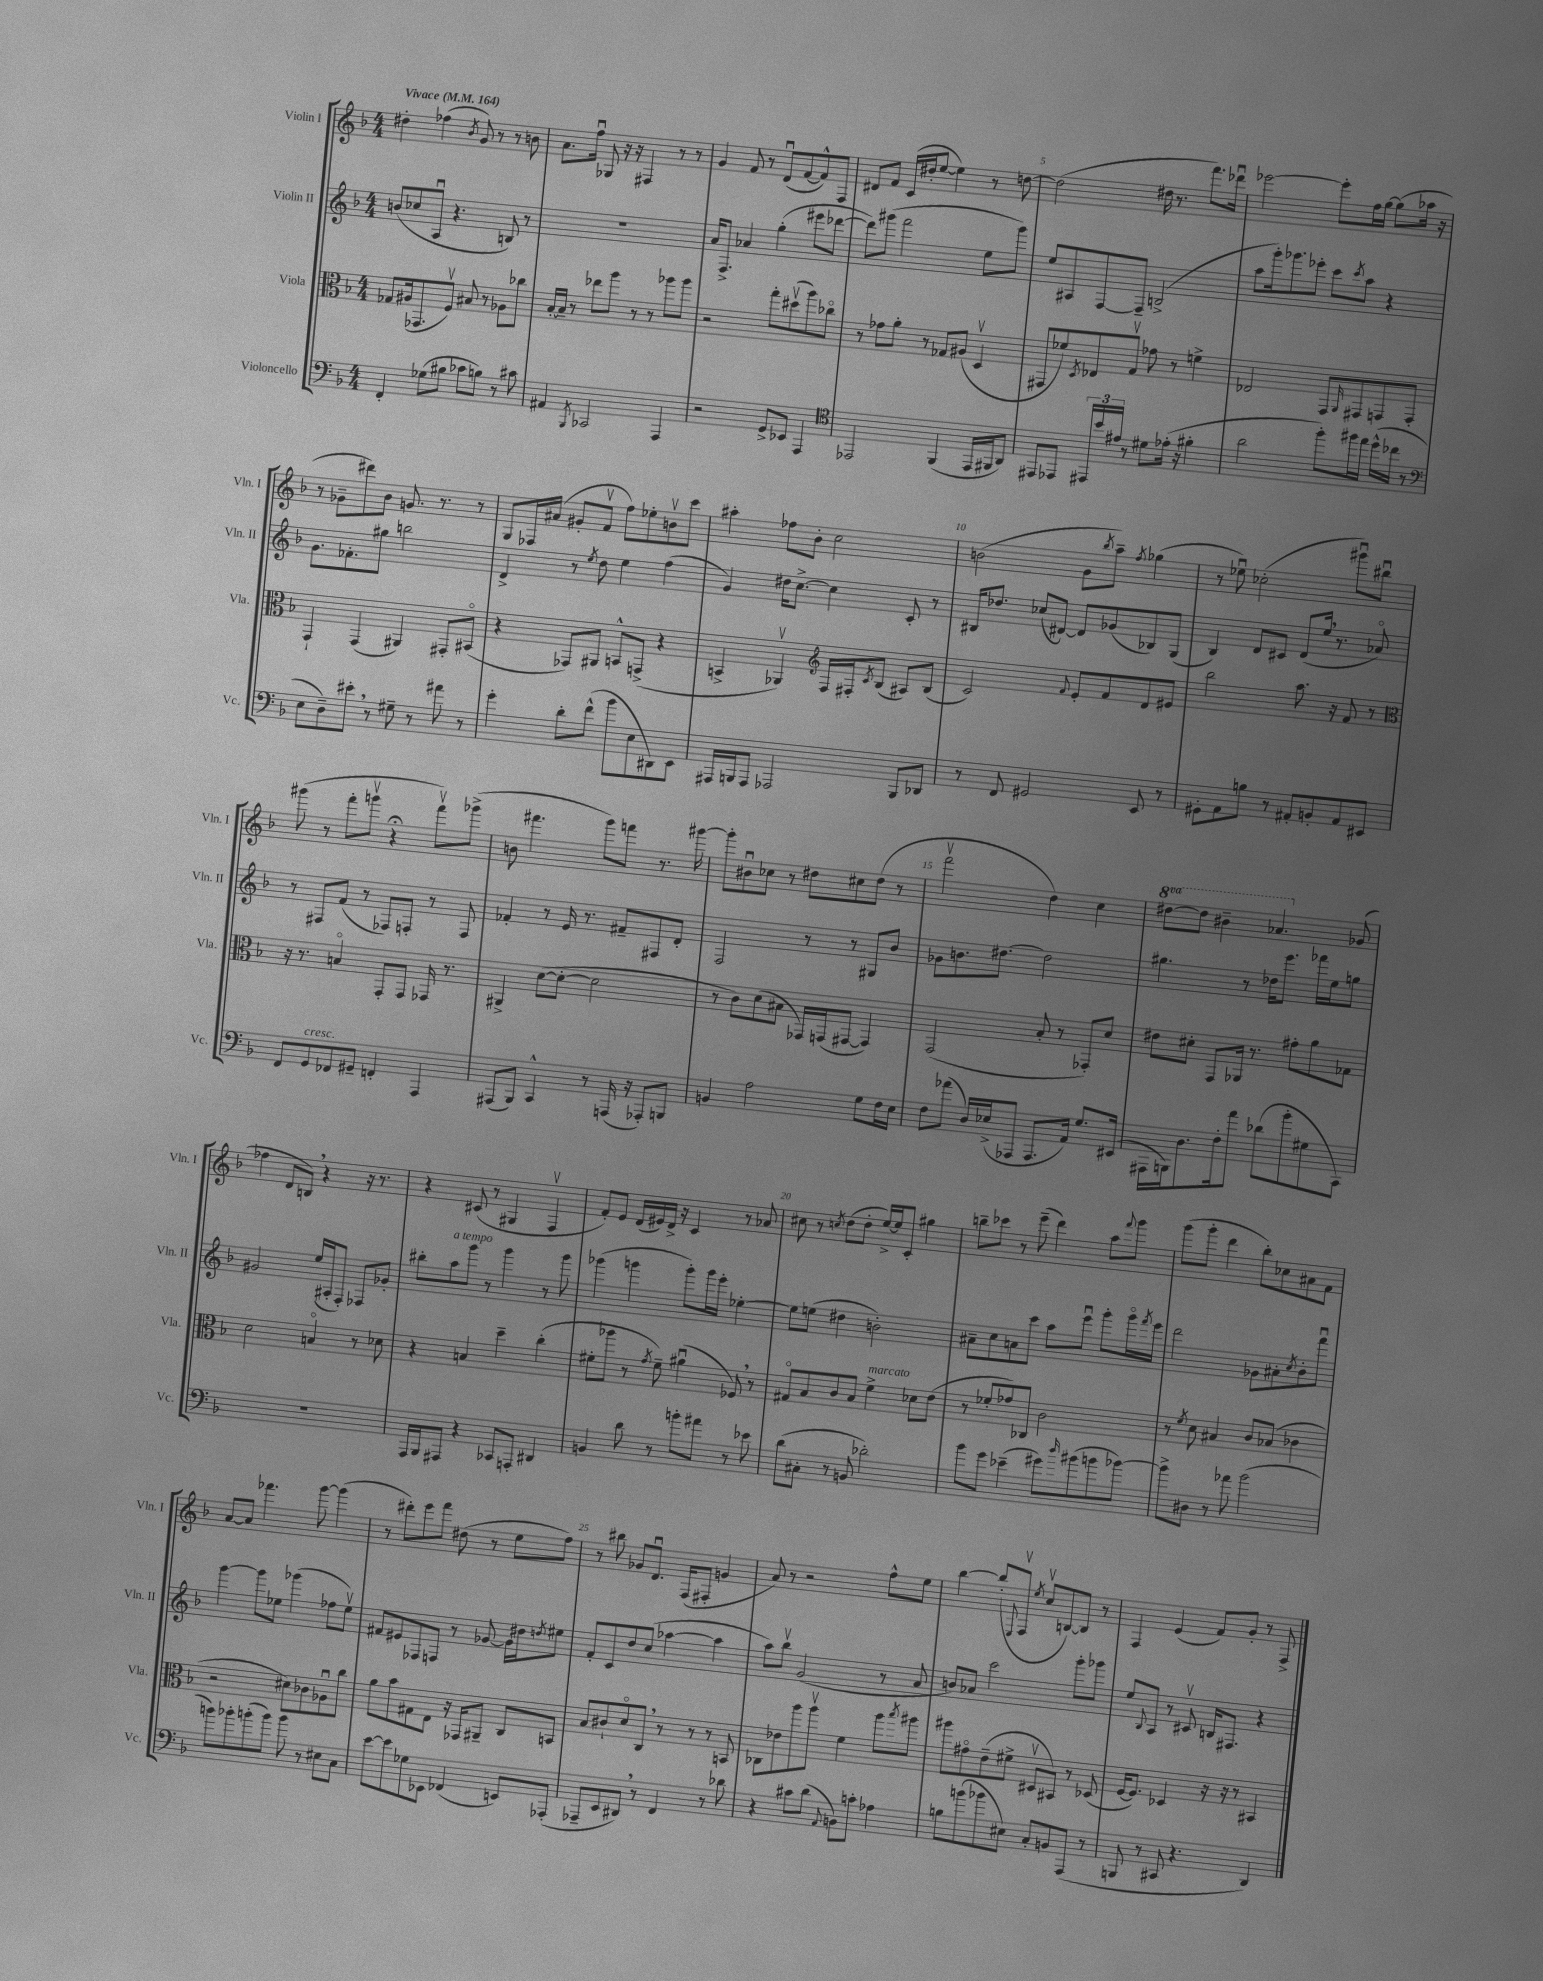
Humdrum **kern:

**kern	**kern	**kern	**kern
*part4	*part3	*part2	*part1
*staff4	*staff3	*staff2	*staff1
*I"Violoncello	*I"Viola	*I"Violin II	*I"Violin I
*I'Vc.	*I'Vla.	*I'Vln. II	*I'Vln. I
*clefF4	*clefC3	*clefG2	*clefG2
*k[b-]	*k[b-]	*k[b-]	*k[b-]
*M4/4	*M4/4	*M4/4	*M4/4
*MM164	*MM164	*MM164	*MM164
=1	=1	=1	=1
!	!	!	!LO:TX:a:B:t=Vivace
4FF'/	8G-X/L	(8bn/L	4dd#X'\
.	(16A#X/k	8cc-X/	.
.	8.GG-X/	.	.
(8G-X\L	.	8Au/J	(4ff-X\
8B#X\J	8Fv/J)	4.r	.
.	.	.	8qb-/
8c-X\L	8B#X/	.	8g/)
8Bn\J)	8r	.	8r
8r	8A-X\L	8Bn/)	8r
8c#X\	8cc-X\J	8r	8bn\
=2	=2	=2	=2
4AA#X/	[16B-'/LL	1r	8.a\L
.	16B-~/JJ]	.	.
.	8r	.	.
.	.	.	16ffu\Jk
8qBBB-/	.	.	.
2CC-X/	8ee-X\L	.	8G-X/
.	8aa\J	.	16r
.	.	.	16r
.	8r	.	4F#X/
.	8r	.	.
4AAA/	8aa-X\L	.	8r
.	8aa-\J	.	8r
=3	=3	=3	=3
2r	2r	16a/KL	4g/
.	.	8.F^/J	.
.	.	4a-X/	8f/
.	.	.	8r
8GG^/L	8gg'\L	(4gg'\	(8du/L
8EE-X/J	(8dd#Xv\	.	[8f/
4AAA/	8aa\)	8eee#X\L	8f^^/])
.	8cc-X\J	[8ddd-X\J	8F/J
=4	=4	=4	=4
*clefC4	*	*	*
2EE-X/	8r	8ddd-\L])	8d#X/L
.	8g-X\L	(8ggg#X\J	8f/J
.	8a'\J	2fff\	(16c/LL
.	.	.	16dd#X'/J
.	8r	.	[8ee/J
(4FF/	8G-X/L	.	4ee\])
.	(8A#X/J	.	.
16EE-/LL	4Dv/	8ee\L	8r
16FF#X/J	.	.	.
8AA/J)	.	8ggg#\J)	[8ddn\
=5	=5	=5	=5
8EE#X/L	8GG#X/L	8ee/L	(2dd\]
8EE-X/J	8f-X/)	8A#X/	.
.	8qD/	.	.
24EE#X/LL	8E-X/	[8F/	.
24b-/	.	.	.
24e#X/JJ	.	.	.
8r	8Gv/J	8F~/J]	.
8d#X\L	8g-X\	(2Bn^/	16dd#X\
.	.	.	8.r
(16e-X'\Jk	8r	.	.
16r	.	.	.
4f#X'\	4fn^\	.	8.fff\L)
.	.	.	16ddd-Xu\Jk
=6	=6	=6	=6
2a\	2E-X/	8aa\L	[2eee-X\
.	.	16ggg'\k)	.
.	.	8.ggg-X\	.
.	.	8eee-X'\J	.
8ff'\L)	8GG/L	8ccc\L	8eee-'\L]
.	16qqAA/	8qccc/	.
16ff#X\L	8GG#X/	8aa\J	16ff\L
16ee\JJ	.	.	[16gg\JJ
(16dd^^\LL	8GGn/	4r	(8gg\L]
16cc-X\JJ	.	.	.
8r	8GG'/J	.	16aa-X\Jk
.	.	.	16r
!!LO:LB:g=z
=7	=7	=7	=7
*clefF4	*	*	*
8E\L	4GG`/	8.g\L	8r
8D~\)	.	.	8g-X~\L
.	.	8.f-X'\	.
8e#X',\J	(4GG/	.	8ddd#X\)
8r	.	8gg#X\J	8b-\J
8G#X~\	4AA#X/)	2bbn\	8.gn/
8r	.	.	.
.	.	.	8.r
8a#X\	8GG#X'/L	.	.
8r	(8BB#X/J	.	8r
=8	=8	=8	=8
4g'\	4r	4d^/	8G/L
.	.	.	16F-X/L
.	.	.	(16a#X/JJ
8d'\L	8GG-X/L)	8r	8g#X'/L
.	.	8qee/	.
(8f^^\J	8AA#X/J	8dd\	8fv/J
8b-\L	8BBn^^/L	4ee\	8ff\L)
8E\	(8GGn^/J	.	8ee-X'\
8DD#X\)	4r	(4ff\	8bnv\
8EE\J	.	.	8ccc\J
=9	=9	=9	=9
16AAA#X/LL	4BBn^/	4g/)	4aa#X'\
16BBBn/J	.	.	.
8AAA#/J	.	.	.
2AAA-X/	4AA-Xv/)	16dd#X\KL	8ff-X\L
.	.	[8.cc^\J	.
.	.	.	8b-'\J
*	*clefG2	*	*
.	16F/LL	4cc\]	2cc\
.	16F#X'/J	.	.
.	8qc/	.	.
.	(8B-/J	.	.
8BBB/L	8A#X/L)	8c'/	.
8DD-X/J	(8B-/J	8r	.
=10	=10	=10	=10
8r	2c/)	16B#X/KL	(2bn\
.	.	8.dd-X/J	.
8FF/	.	.	.
2GG#X/	.	(8cc-X/L	.
.	.	[8d#X/J)	.
.	8qqf/	.	.
.	8e'/L	8d#/L]	8g\L
.	.	.	8qbb-/
.	8f/	(8g-X/	8aa~\J)
.	.	.	8qff/
8EE/	8d/	8B-X/)	(4gg-X\
8r	8e#X/J	(8G/J	.
=11	=11	=11	=11
8GG#X'\L	2bb-\	4B-/)	8r
8AA\	.	.	8ee-Xu\)
8Bn\J	.	8d/L	(2cc-X'\
8r	.	8c#X/J	.
8AA#X'/L	8.aa\	(8d/L	.
8BBn'/	.	16ee,/Jk	.
.	16r	8.r	.
8AA#/	8f/	.	8ggg#Xu\L)
8EE#X/J	8r	8a-X/)	8bb#Xu\J
!!LO:LB:g=z
=12	=12	=12	=12
*	*clefC3	*	*
8FF/L	16r	8r	(8ggg#X\
.	8.r	.	.
!LO:TX:a:i:t=cresc.	!	!	!
8GG/	.	8F#X/L	8r
8FF-X/	4Bn/	(8f/J	8fff'\L
8GG#X~/J	.	8r	8gggnv\J
4FFn'/	8GG'/L	8F-X/L)	4r;<
.	8GG/J	8Fn'/J	.
4AAA/	16GG-X/	8r	8fffv\L)
.	8.r	.	.
.	.	8F/	(8ggg-X^\J
=13	=13	=13	=13
(8AAA#X/L	4AA#X^/	4f-X'/	8bn\
8BBB-/J)	.	.	4.fff#X\
4CC^^/	([8d\L	8r	.
.	8d'\J_	16e/	.
.	.	8.r	.
8r	2d\]	.	8ggg\L)
(16AAAn/	.	8f#X~/L	8fffn\J
16r	.	.	.
8AAA-X'/L)	.	8F#X/	8.r
8BBBn/J	.	8d'/J	.
.	.	.	[16ggg#X\
=14	=14	=14	=14
4BBn/	8r	2F/	8ggg#'\L]
.	8c\L)	.	8b#Xu\
2A\	(8d\	.	8cc-X\J
.	8B#X\J	.	8r
.	16GG-X/LL)	8r	8dd#X\L
.	(16GGn/J	.	.
.	[8GG#X/J	8r	8cc#X\
8G\L	4GG#/])	8G#X/L	(8dd#\J
16F\L	.	8b-/J	8r
16E\JJ	.	.	.
=15	=15	=15	=15
8F\L	(2GG/	8g-X\L	2fffv\
(8a-X\J	.	8.bn\	.
16D/LL)	.	.	.
(16E-X^/J	.	[8.dd#X\J	.
8AAA-X/J	.	.	.
8.AAA-/L	8B-'/	2dd#\]	4dd\)
.	8r	.	.
16AA/Jk)	.	.	.
8.G/L	8GG-X'/L)	.	4cc\
.	8d/J	.	.
(16EE#X/Jk	.	.	.
=16	=16	=16	=16
*	*	*	*8va
16AAA#X\LL	8e#X\L	4.gg#X\	[8ddd#X\L
16BBBn\J)	.	.	.
8.D\	8d#X'\J	.	8ddd#\J]
.	8GG/L	.	4bb#X~\
16F'\k	.	.	.
8a\J	16AA-X/Jk	8r	.
.	8.r	.	.
(8d-X\L	.	16dd-X\KL	4.aa-X/
.	.	8.eee\J	.
8b-'\	8g#X'\L	.	.
8G#X\	8a\	16fff-X\LL	.
.	.	16ee\J	.
*	*	*	*X8va
8CC\J)	8G-X\J	8ggn\J	(8g-X/
!!LO:LB:g=z
=17	=17	=17	=17
1r	2d\	2g#X/	4ff-X\
.	.	.	8d/L
.	.	.	8Bn,/J)
.	4Bn/	(16ee/LL	4r
.	.	16A#X'/J	.
.	.	8F'/J)	.
.	8r	8F-X/L	16r
.	.	.	8.r
.	8d-X\	8g-X'/J	.
=18	=18	=18	=18
16AAA/LL	4r	8bb#X'\L	4r
16BBB-/J	.	.	.
!	!	!LO:TX:a:i:t=a tempo	!
8AAA#X/J	.	8aa\	.
4r	4Bn/	8ggg\J	(8c#X/
.	.	8r	8r
8CC-X/L	4dd~\	4ggg\	4G#X/
8AAAn'/J	.	.	.
4DD#X/	(4cc'\	8r	4Fv/
.	.	8ggg\	.
=19	=19	=19	=19
4BBn/	8f#X'\L	(4ggg-X\	8f'/L)
.	8aa-X\J	.	8e/J
8d\	8r	4gggn\	(16d/LL
.	.	.	16e#X/)
.	8qg/	.	.
8r	8f#~\)	.	16d^/JJ
.	.	.	16r
8bn'\L	(4a#Xu\	8ggg'\L)	4c/
8a#X\J	.	16ggg\L	.
.	.	16eee'\JJ	.
8r	8F-X,/)	[4ee-X'\	8r
8e-X\	8r	.	8a-X/
=20	=20	=20	=20
(8d\L	8G#X/L	8ee-\L]	8cc#X\
8C#X'\J	8B-/	(8een\J	8r
.	.	.	8qccn/
8r	8c/	4dd#X\	(8dd\L
8BBn/	8B-/J	.	8dd'\J
!	!LO:TX:a:i:t=marcato	!	!
2d-X'\)	4f^\	2bn'\)	[16ee^/LL)
.	.	.	16ee/J]
.	.	.	8c'/J
.	8d-X\L	.	4gg#X\
.	(8e\J	.	.
=21	=21	=21	=21
8b-\L	8r	8a#X~\L	8bbn~\L
8g\J	8f-X'/L	8cc\	8ccc-X\J
(4e-X~\	8g-X/)	8an\	8r
.	8C-X/J	8ccc\J	(8eee~\
8g#X\L)	2c\	8aa\L	4ddd\)
16qqdd/	.	.	.
(8b#X\	.	8eeeu\J	.
8bn\	.	8ggg'\L	8aa\L
.	.	.	8qqfff/
[8b-X\J)	.	16ggg\L	8ggg\J
.	.	8qfff/	.
.	.	16eee\JJ	.
=22	=22	=22	=22
8b-^\L]	8r	2ddd\	(8ggg\L
.	8qf/	.	.
8D#X\J	8d\	.	8ggg'\J
8r	4B#X/	.	4ddd\
8a-X\	.	.	.
(2b-\	8c/L	8g-X\L	8bb-'\L)
.	(8B-X/J	8a#X'\	8cc-X\
.	.	8qcc/	.
.	4c-X\	8b-'\	8a#X\
.	.	8fffu\J	8f\J
!!LO:LB:g=z
=23	=23	=23	=23
8bn\L)	2r	[4ggg\	[8a/L
8b-X'\	.	.	8a/J]
(8bn'\	.	8ggg\L]	4.fff-X\
8b\J)	.	8ee-X\J	.
8b\	8d#X\L)	(4ggg-X\	.
8r	8c-X\	.	[8ggg\
8E#X\L	8A-Xu\	8ff-X\L	(4ggg\]
8C\J	8cc\J	8ee-v\J)	.
=24	=24	=24	=24
[8e\L	8a\L	8f#X/L	8r
8e\]	8b-\	8e#X/	8ddd#X'\L)
8G-X\	8G#X\	8F-X/	8eee\
8EE-X\J	8E\J	8Fn/J	8fff\J
(4FF-X/	16r	8r	(8dd#X\
.	16GG-X/KL	.	.
.	8AA#X~/J	[8g-X/	8r
8EEn/L)	8C/L	16g-\LL]	8ee\L
.	.	16dd#X\J	.
.	.	8qddn/	.
(8AAA-X'/J	8BBn/J	8ee#X\J	8ff\J)
=25	=25	=25	=25
8AAA-X~/L	8B-/L	8f'/L	8r
8EE/	8c#X`/	8c/	8bb#X\
8DD#X,/J)	8d/	8dd/	8g-X/L
8r	8C,/J	(8cc/J	8.du/J
4FF/	8r	[4aa-X\	.
.	.	.	(16F/KL
.	8r	.	8F#X'/J
8r	8r	4aa-\]	4gn/
8d-X\	8BBn/	.	.
=26	=26	=26	=26
4r	8C-X\L	8aa\L)	8a/)
.	8e-X\	8bb-v\J	8r
8c#X\L	8aa\	(2g/	2r
(8d\J	8aav\J	.	.
8qqAA/	.	.	.
8BBn\L)	4f\	.	.
8cn'\J	.	.	.
4A-X\	8aa\L	8r	8ff^^\L
.	8qbb-/	.	.
.	8aa#X\J	8a/	8ee\J
=27	=27	=27	=27
8Bn\L	8aa#X\L	8bn/L)	[4bb-\
(8bn\	8g#X\	8a-X/J	.
8b-X\	(8e~\	2ccc\	(8bb-'/L]
.	.	.	8qqE/
8E#X\J)	8f#X^\J	.	8Fv/J
.	.	.	8qee/
8C'/L	8D#Xv/L	.	8ccv/L
8BBn/	8BB#X/J)	.	[8Bn/)
(8AAA/J	8r	8ggg'\L	8B/J]
8r	(8D-X/	8ggg-X\J	8r
=28	=28	=28	=28
8BBBn/	[16F/KL	8ee/L	4F/
.	8.F/J])	.	.
.	.	8qqB-/	.
8r	.	8A/J	.
8CC#X/	4D-X/	8r	(4e/
4.r	.	8c#Xv/	.
.	16r	16Bn/KL	8f/L)
.	16r	8.F#X/J	.
.	8r	.	8g'/J
4DD/)	4BB#X/	4r	8r
.	.	.	8F^/
==	==	==	==
*-	*-	*-	*-
